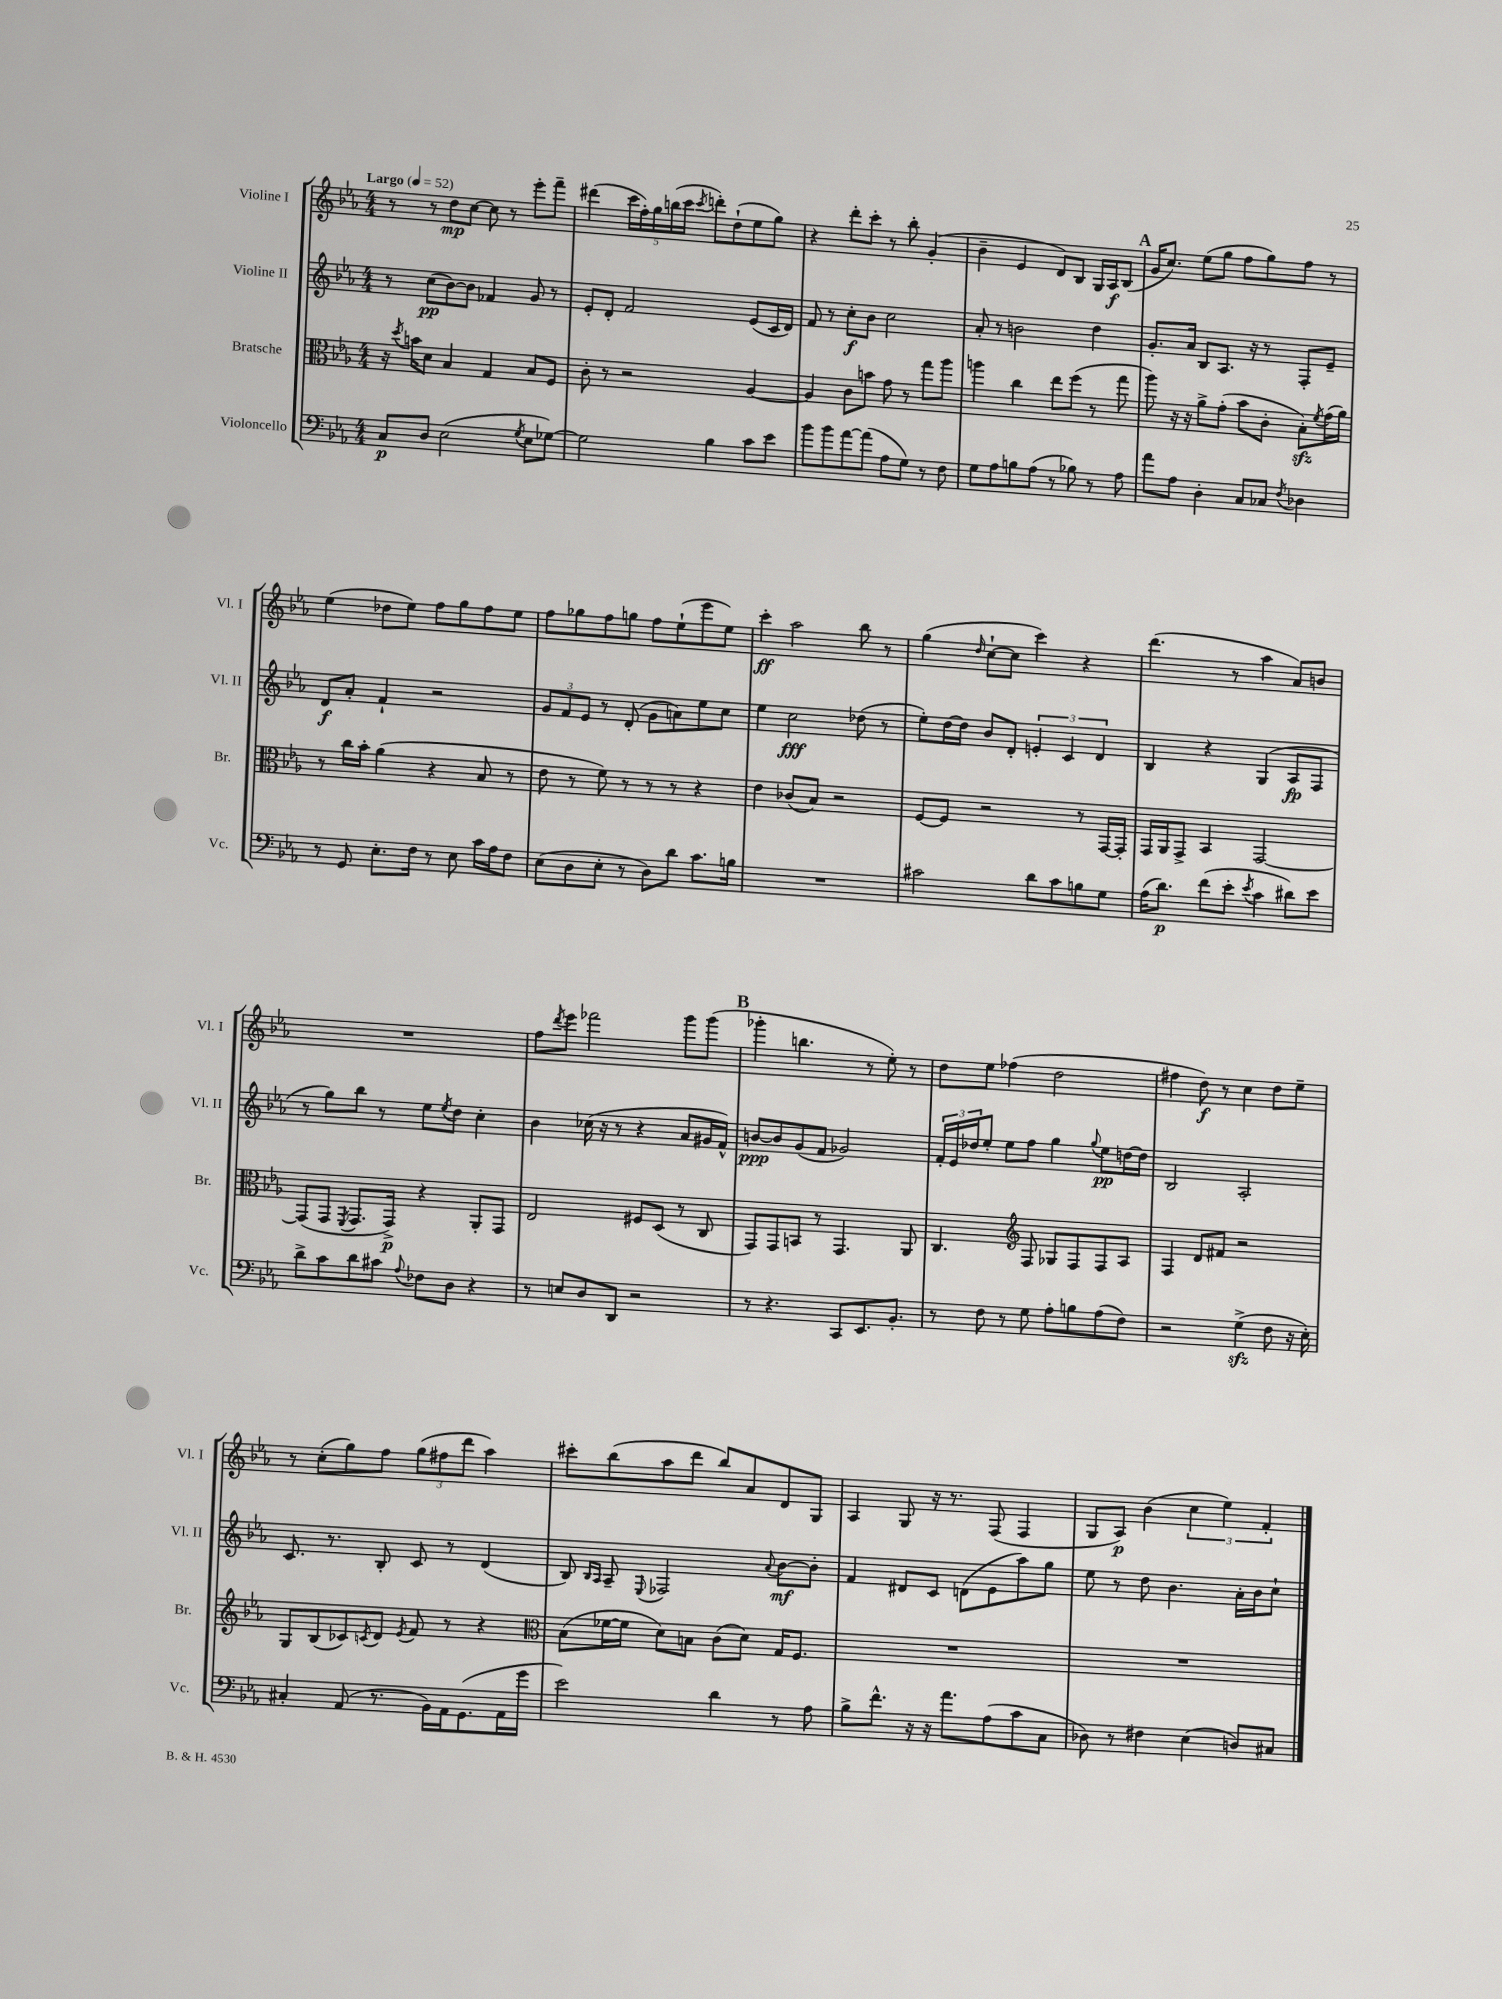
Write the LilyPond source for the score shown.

<<
\new StaffGroup <<
\new Staff = "s0" \with { instrumentName = "Violine I" shortInstrumentName = "Vl. I" } {
    \clef treble \key ees \major \numericTimeSignature \time 4/4 \tempo "Largo" 4 = 52
    r8 r8 d''8\mp c''8~ c''8 r8 ees'''8-. f'''8-- |
    dis'''4( \tuplet 5/4 { c'''16 f''16-.) g''16 b''16( c'''16 } \acciaccatura { c'''8 } d'''8-.) d''8-!( ees''8 g''8) |
    r4 d'''8-. c'''8-. r8 bes''8-. g'4-.( |
    bes'4-- ees'4 d'8) bes8 g16 aes16\f bes8( |
    \mark \markup { \bold "A" } g'16 c''8.) ees''8( g''8 f''8 g''8) f''8 r8 |
    ees''4( des''8 ees''8) f''8 g''8 f''8 ees''8 |
    f''8 ges''8 f''8 g''8 f''8 ees''8-!( ees'''8 ees''8) |
    c'''4-.\ff aes''2 bes''8 r8 |
    g''4( \grace { d''16 } c''8~-! c''8 c'''4) r4 |
    d'''4.( r8 aes''4 aes'8) b'8 |
    R1 |
    f''8 \acciaccatura { d'''8 } ees'''8 fes'''2 g'''8 g'''8( |
    \mark \markup { \bold "B" } ges'''4-. b''4. r8 ees''8-.) r8 |
    d''8 ees''8 fes''4( d''2 |
    fis''4 d''8\f) r8 c''4 d''8 ees''8-- |
    r8 c''8-.( g''8) f''8 \tuplet 3/2 { g''8( fis''8 d'''8 } aes''4) |
    cis'''8-. bes''8( aes''8 d'''8 bes''8) aes'8 d'8 g8 |
    aes4 g8 r16 r8. f8( f4 |
    g8 aes8\p) bes'4( \tuplet 3/2 { c''4 ees''4) f'4-. } \bar "|." |
}
\new Staff = "s1" \with { instrumentName = "Violine II" shortInstrumentName = "Vl. II" } {
    \clef treble \key ees \major \numericTimeSignature \time 4/4
    r8 c''8\pp( bes'8~) bes'8 fes'4 g'8 r8 |
    ees'8-. d'8-. f'2 ees'8( c'16 d'16) |
    f'8 r8 c''8-.\f bes'8 c''2 |
    aes'8-. r8 b'2 d''4 |
    \mark \markup { \bold "A" } g'8.-. aes'16 bes8 aes8. r16 r8 f8-. ees'8-- |
    d'8\f aes'8-. f'4-! r2 |
    \tuplet 3/2 { g'8 f'8 ees'8 } r8 d'8-.( g'8 a'8) ees''8 c''8 |
    ees''4 c''2\fff des''8( r8 |
    ees''8-.) d''16~ d''16 bes'8 d'8-. \tuplet 3/2 { e'4-. c'4 d'4 } |
    bes4 r4 g4( aes8\fp f8 |
    r8 g''8) bes''8 r8 ees''8 \acciaccatura { ees''8 } d''8 c''4-. |
    bes'4 ces''16( r16 r8 r4 aes'8 gis'16 f'16-^) |
    \mark \markup { \bold "B" } b'8~\ppp b'8 g'8( f'8 ges'2) |
    \tuplet 3/2 { f'16-. ees'16 des''16 } ees''8-. ees''8 f''8 g''4 \appoggiatura { g''8 } ees''8\pp d''16~ d''16 |
    bes2 aes2-. |
    c'8. r8. bes8-. c'8 r8 d'4( |
    bes8) \grace { bes16 aes16 } aes8-- \appoggiatura { ees8 } fes2 \appoggiatura { aes'8 } bes'8~\mf bes'8-. |
    f'4 dis'8 c'8 d'8( ees'8 aes''8) g''8 |
    ees''8 r8 d''8 bes'4. aes'16-. bes'16 c''8-! \bar "|." |
}
\new Staff = "s2" \with { instrumentName = "Bratsche" shortInstrumentName = "Br." } {
    \clef alto \key ees \major \numericTimeSignature \time 4/4
    r16 \acciaccatura { d''8 } b'16 d'8 bes4 g4 bes8 f8 |
    c'8-. r8 r2 aes4~ |
    aes4 c'8 b'8 g'8 r8 g''8 aes''8 |
    a''4 c''4 ees''8 f''8( r8 g''8 |
    \mark \markup { \bold "A" } aes''8) r16 r16 aes'8-> g'8-.( bes'8 c'8-. bes8-.\sfz) \acciaccatura { f'8 } g'16( aes'16) |
    r8 c''16 bes'16-. aes'4( r4 bes8 r8 |
    ees'8 r8 f'8) r8 r8 r8 r4 |
    ees'4 ces'8( bes8) r2 |
    f8~ f8 r2 r8 g,16~ g,16-. |
    g,16 aes,16 g,8-> bes,4 g,2~ |
    g,8( g,8 \acciaccatura { f,8 } g,8. g,16->\p) r4 aes,8-. g,8 |
    ees2 fis8 d8( r8 c8 |
    \mark \markup { \bold "B" } g,8) g,8 b,8 r8 g,4. aes,8 |
    c4. \clef treble f8 ges8 f8 f8 aes8 |
    f4 d'8 fis'8 r2 |
    g8 bes8( ces'8) \acciaccatura { c'8 } d'8 \acciaccatura { ees'8 } f'8 r8 r4 |
    \clef alto bes8( fes'16~ fes'16 d'8) b8 c'8( d'8) g16 f8. |
    R1 |
    R1 \bar "|." |
}
\new Staff = "s3" \with { instrumentName = "Violoncello" shortInstrumentName = "Vc." } {
    \clef bass \key ees \major \numericTimeSignature \time 4/4
    c8\p d8 ees2( \acciaccatura { g8 } ees8 ges8~) |
    ges2 bes4 c'8 ees'8 |
    bes'8 bes'8 aes'8~ aes'8( aes8 g8) r8 f8 |
    g8 aes8 b8 aes8( r8 bes8) r8 aes8 |
    \mark \markup { \bold "A" } aes'8 aes8 d4-. c8 ces8 \acciaccatura { f8 } des4 |
    r8 g,8 ees8.-. f16 r8 ees8 c'16 aes16 f8 |
    ees8( d8 ees8-. r8 d8) d'8 c'8. b16 |
    R1 |
    cis'2 d'8 cis'8 b8 g8 |
    aes16( d'8.\p) f'8( ees'8-. \acciaccatura { ees'8 } c'4 dis'8) ees'8 |
    d'8-> c'8 d'8 cis'8 \appoggiatura { aes8 } fes8 d8 r4 |
    r8 e8 d8 d,8 r2 |
    \mark \markup { \bold "B" } r8 r4. c,8 ees,8. bes,8.-. |
    r8 f8 r8 g8 aes8-. b8 aes8( f8) |
    r2 g4->\sfz( f8 r16 ees16-.) |
    cis4-. aes,8( r8. bes,16) aes,16 g,8.( aes,16 g'16 |
    ees'2) d'4 r8 aes8 |
    bes8-> f'8.-^ r16 r16 aes'8. aes8( c'8 c8 |
    des8) r8 fis4 ees4( d8) cis8 \bar "|." |
}
>>
>>
\layout { \context { \Score \remove "Bar_number_engraver" } }
